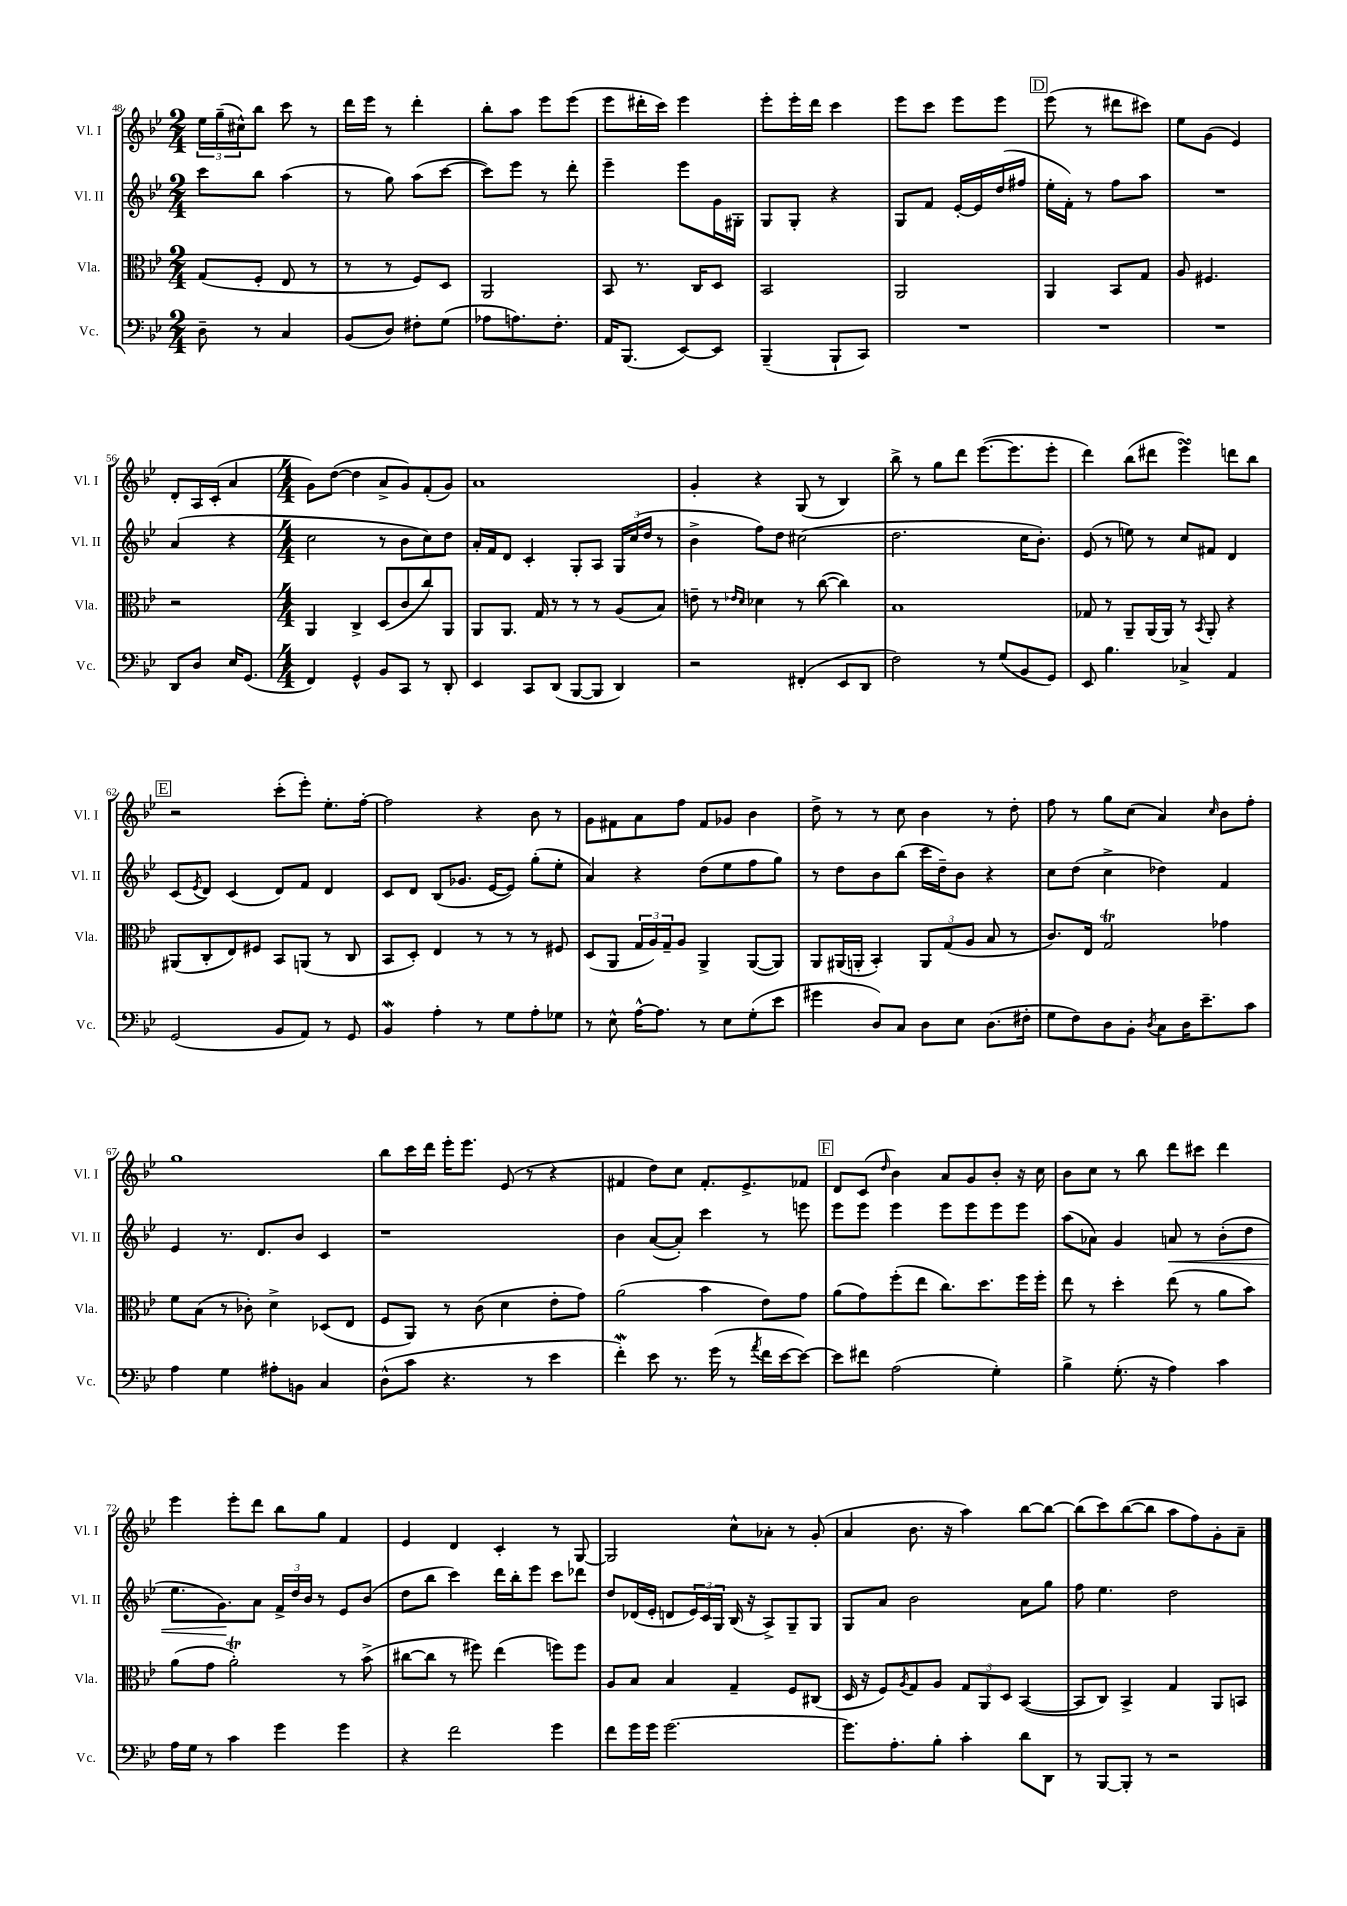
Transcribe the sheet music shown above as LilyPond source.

<<
\new StaffGroup <<
\new Staff = "s0" \with { instrumentName = "Vl. I" shortInstrumentName = "Vl. I" } {
    \clef treble \key bes \major \numericTimeSignature \time 2/4
    \tuplet 3/2 { ees''16 g''16--( cis''16-^) } bes''8 c'''8 r8 |
    d'''16 ees'''16 r8 d'''4-. |
    bes''8-. a''8 ees'''8 ees'''8( |
    ees'''8 dis'''16-. c'''16) ees'''4 |
    ees'''8-. ees'''16-. d'''16 c'''4 |
    ees'''8 c'''8 ees'''8 ees'''8 |
    \mark \markup { \box "D" } ees'''8( r8 dis'''8 cis'''8) |
    ees''8 g'8( ees'4) |
    d'8-. a16 c'16-.( a'4 |
    \numericTimeSignature \time 4/4 g'8) d''8~( d''4 a'8-> g'8) f'8-.( g'8) |
    a'1 |
    g'4-. r4 g8( r8 bes4) |
    bes''8-> r8 g''8 d'''8 ees'''8.~( ees'''8. ees'''8-. |
    d'''4) bes''8( dis'''8 ees'''4\turn) d'''8 bes''8 |
    \mark \markup { \box "E" } r2 c'''8-.( ees'''8-.) ees''8.-. f''16~-. |
    f''2 r4 bes'8 r8 |
    g'8 fis'8 a'8 f''8 fis'8 ges'8 bes'4 |
    d''8-> r8 r8 c''8 bes'4 r8 d''8-. |
    f''8 r8 g''8 c''8( a'4) \grace { c''16 } bes'8 f''8-. |
    g''1 |
    bes''8 c'''16 d'''16 ees'''16-. ees'''8. ees'8( r8 r4 |
    fis'4 d''8) c''8 fis'8.-. ees'8.-> fes'8 |
    \mark \markup { \box "F" } d'8 c'8( \grace { d''16 } bes'4) a'8 g'8 bes'8-. r16 c''16 |
    bes'8 c''8 r8 bes''8 d'''8 cis'''8 d'''4 |
    ees'''4 ees'''8-. d'''8 bes''8 g''8 f'4 |
    ees'4 d'4 c'4-. r8 g8~ |
    g2 c''8-^ aes'8-. r8 g'8-.( |
    a'4 bes'8. r16 a''4) bes''8~ bes''8~ |
    bes''8( c'''8) bes''8~( bes''8 a''8 f''8) g'8-. a'8-- \bar "|." |
}
\new Staff = "s1" \with { instrumentName = "Vl. II" shortInstrumentName = "Vl. II" } {
    \clef treble \key bes \major \numericTimeSignature \time 2/4
    c'''8 bes''8 a''4( |
    r8 g''8) a''8( c'''8~ |
    c'''8) ees'''8 r8 d'''8-. |
    ees'''4-- ees'''8 g'16 gis16-. |
    g8 g8-. r4 |
    g8 f'8 ees'16~-. ees'16 d''16( fis''16 |
    \mark \markup { \box "D" } ees''16-. f'16-.) r8 f''8 a''8 |
    R2 |
    a'4( r4 |
    \numericTimeSignature \time 4/4 c''2 r8 bes'8 c''8) d''8 |
    a'16-. f'16 d'8 c'4-. g8-. a8 \tuplet 3/2 { g16 c''16( d''16 } r8 |
    bes'4-> f''8) d''8 cis''2( |
    d''2. c''16 bes'8.-.) |
    ees'8( r8 e''8) r8 c''8 fis'8 d'4 |
    \mark \markup { \box "E" } c'8( \acciaccatura { ees'8 } d'8) c'4( d'8) f'8 d'4 |
    c'8 d'8 bes8( ges'8. ees'16~ ees'8) g''8-.( ees''8-. |
    a'4) r4 d''8( ees''8 f''8 g''8) |
    r8 d''8 bes'8 bes''8( c'''16 d''16--) bes'8 r4 |
    c''8 d''8( c''4-> des''4) f'4 |
    ees'4 r8. d'8. bes'8 c'4 |
    r1 |
    bes'4 a'8~( a'8-.) c'''4 r8 e'''8 |
    \mark \markup { \box "F" } ees'''8 ees'''8 ees'''4 ees'''8 ees'''8 ees'''8 ees'''8 |
    a''8( aes'8) g'4 a'8\< r8 bes'8-.( d''8 |
    ees''8. g'8.\!) a'8 \tuplet 3/2 { f'16-> d''16 bes'16 } r8 ees'8 bes'8( |
    d''8 bes''8 c'''4) d'''16 bes''16-. ees'''8 c'''8 des'''8 |
    d''8 des'16( ees'16-. d'8 \tuplet 3/2 { ees'16) c'16 g16 } bes16( r16 a8->) g8-- g8 |
    g8 a'8 bes'2 a'8 g''8 |
    f''8 ees''4. d''2 \bar "|." |
}
\new Staff = "s2" \with { instrumentName = "Vla." shortInstrumentName = "Vla." } {
    \clef alto \key bes \major \numericTimeSignature \time 2/4
    g8( f8-. ees8 r8 |
    r8 r8 f8) d8 |
    a,2 |
    bes,8 r8. c16 d8 |
    bes,2 |
    a,2 |
    \mark \markup { \box "D" } a,4 bes,8 g8 |
    a8 fis4. |
    r2 |
    \numericTimeSignature \time 4/4 a,4 c4-> d8( c'8 c''8) a,8 |
    a,8 a,8. g16 r8 r8 r8 a8( bes8) |
    e'8-- r8 \grace { ees'16 d'16 } des'4 r8 c''8~( c''4) |
    bes1 |
    ges8 r8 a,8-- a,16( a,16) r8 \acciaccatura { bes,8 } a,8-. r4 |
    \mark \markup { \box "E" } ais,8( c8-. ees8) fis8 bes,8 a,8( r8 c8 |
    bes,8 d8-.) ees4 r8 r8 r8 fis8 |
    d8( a,8 \tuplet 3/2 { g16 a16) g16-- } a8 a,4-> a,8~( a,8) |
    a,8 ais,16( a,16-. bes,4-.) \tuplet 3/2 { a,8 g8( a8 } bes8 r8 |
    c'8.) ees16 g2\trill ges'4 |
    f'8 bes8( r8 ces'8-.) d'4-> des8( ees8 |
    f8 a,8) r8 c'8( d'4 ees'8-. g'8) |
    a'2( bes'4 ees'8) g'8 |
    \mark \markup { \box "F" } a'8( g'8) f''8-.( ees''8 c''8.) d''8. f''16 f''16-. |
    ees''8 r8 d''4-. ees''8( r8 a'8 bes'8) |
    a'8( g'8 a'2-.\trill) r8 bes'8->( |
    cis''8~ cis''8 r8 fis''8) ees''4( f''8) f''8 |
    a8 bes8 bes4 g4-- f8 cis8( |
    d16 r16 f8) \acciaccatura { a8 } g8 a8 \tuplet 3/2 { g8 a,8 d8 } bes,4~( |
    bes,8 c8) bes,4-> g4 a,8 b,8 \bar "|." |
}
\new Staff = "s3" \with { instrumentName = "Vc." shortInstrumentName = "Vc." } {
    \clef bass \key bes \major \numericTimeSignature \time 2/4
    d8-- r8 c4 |
    bes,8( d8) fis8-. g8( |
    aes8 a8.) f8.-. |
    a,16 bes,,8.( ees,8~) ees,8 |
    bes,,4--( bes,,8-! c,8) |
    R2 |
    \mark \markup { \box "D" } R2 |
    R2 |
    d,8 d8 ees16 g,8.( |
    \numericTimeSignature \time 4/4 f,4) g,4-^ bes,8 c,8 r8 d,8-. |
    ees,4 c,8 d,8( bes,,8~ bes,,8 d,4) |
    r2 fis,4-.( ees,8 d,8 |
    f2) r8 g8( bes,8 g,8) |
    ees,8 bes4. ces4-> a,4 |
    \mark \markup { \box "E" } g,2( bes,8 a,8) r8 g,8 |
    bes,4\mordent a4-. r8 g8 a8-. ges8 |
    r8 ees8-^ a16~-^ a8. r8 ees8 g8-.( ees'8 |
    gis'4 d8) c8 d8 ees8 d8.( fis16-. |
    g8 f8) d8 bes,8-. \acciaccatura { d8 } c8 d16 ees'8.-- c'8 |
    a4 g4 ais8-. b,8 c4 |
    d8-^( c'8 r4. r8 ees'4 |
    f'4-.\mordent) ees'8 r8. g'16( r8 \acciaccatura { a'8 } f'16 ees'16~ ees'8~) |
    \mark \markup { \box "F" } ees'8 fis'8 a2( g4-.) |
    bes4-> g8.-.( r16 a4) c'4 |
    a16 g16 r8 c'4 g'4 g'4 |
    r4 f'2 g'4 |
    f'8 g'16 g'16 g'2.~ |
    g'8. a8.-. bes8-. c'4-. d'8 d,8 |
    r8 bes,,8~ bes,,8-. r8 r2 \bar "|." |
}
>>
>>
\layout { \context { \Score currentBarNumber = #48 } }
